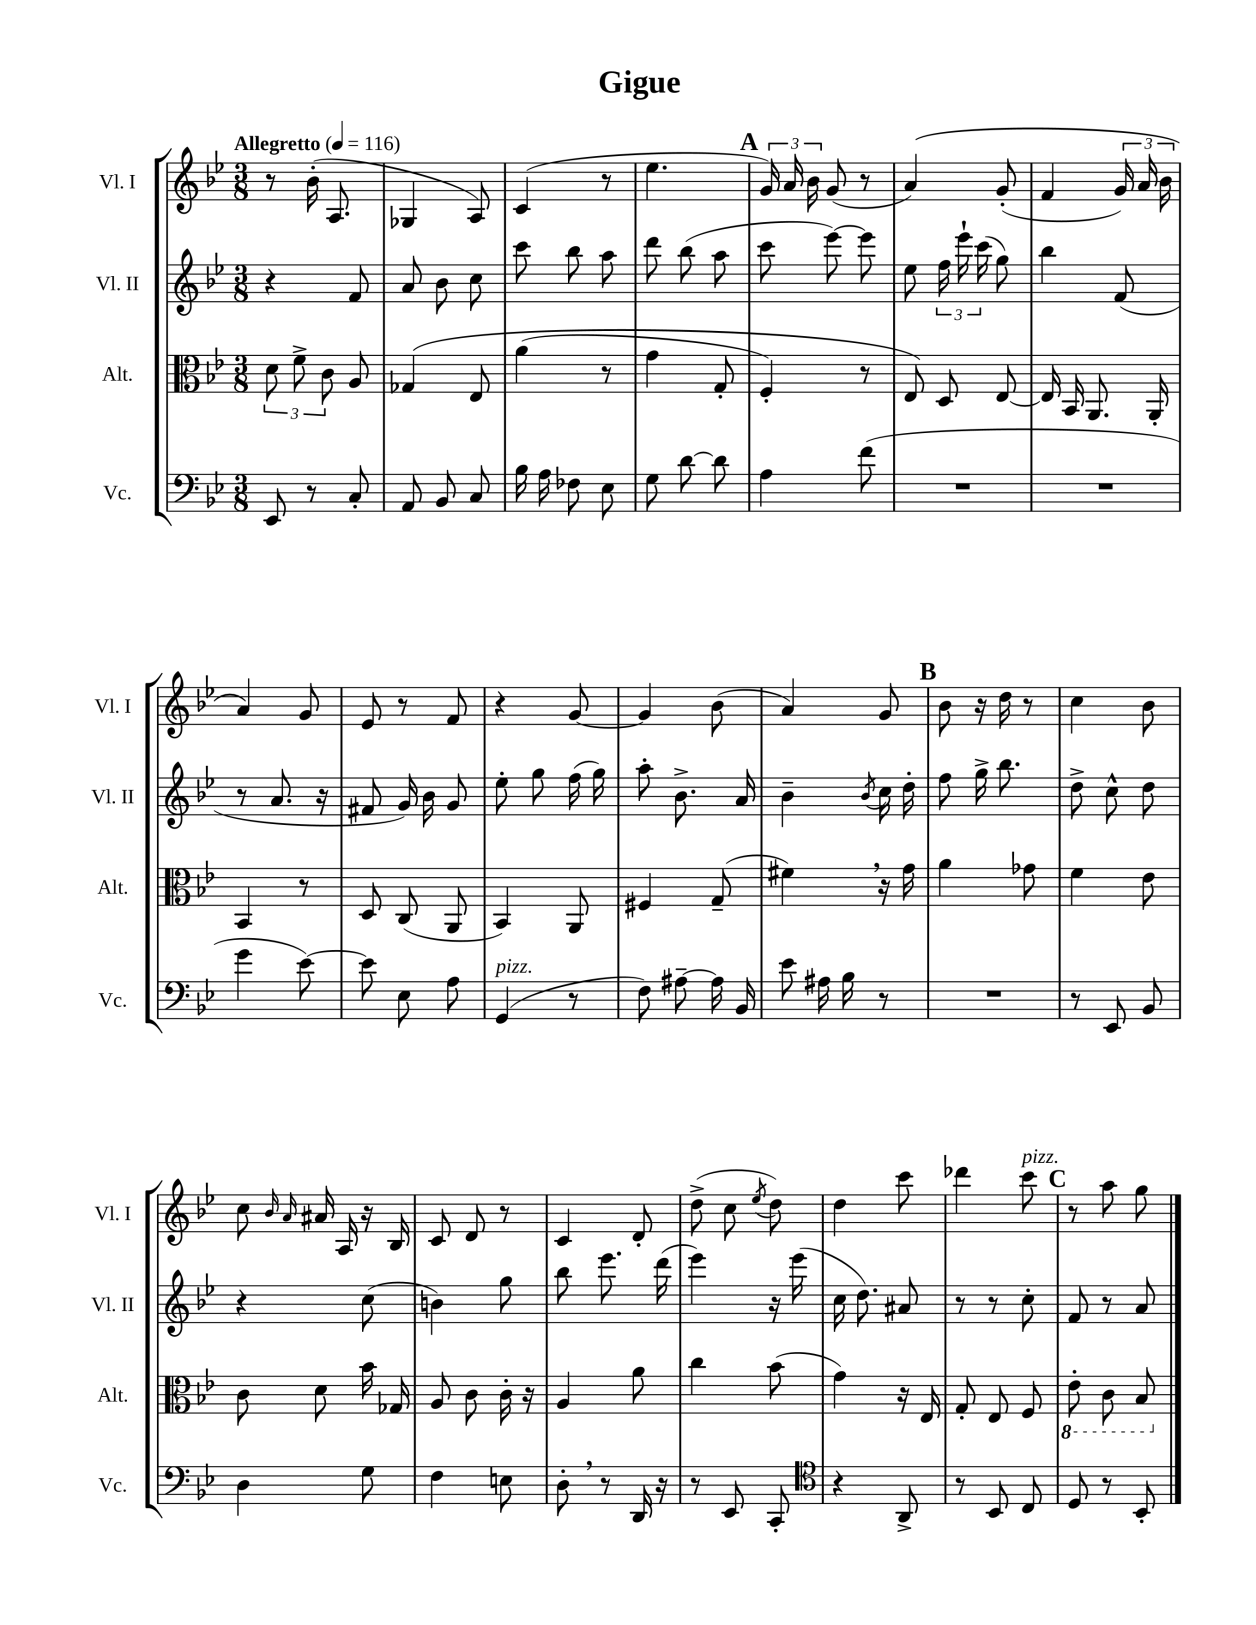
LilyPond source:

\header { title = "Gigue" }
<<
\new StaffGroup <<
\new Staff = "s0" \with { instrumentName = "Vl. I" shortInstrumentName = "Vl. I" } {
    \clef treble \key bes \major \numericTimeSignature \time 3/8 \tempo "Allegretto" 4 = 116
    \autoBeamOff r8 bes'16-.( a8. |
    ges4 a8) |
    c'4( r8 |
    ees''4. |
    \mark \markup { \bold "A" } \tuplet 3/2 { g'16) a'16 bes'16 } g'8( r8 |
    a'4)\( g'8-.( |
    f'4 \tuplet 3/2 { g'16) a'16 bes'16 } |
    a'4\) g'8 |
    ees'8 r8 f'8 |
    r4 g'8~ |
    g'4 bes'8( |
    a'4) g'8 |
    \mark \markup { \bold "B" } bes'8 r16 d''16 r8 |
    c''4 bes'8 |
    c''8 \grace { bes'16 a'16 } ais'16 a16 r16 bes16 |
    c'8 d'8 r8 |
    c'4 d'8-. |
    d''8->( c''8 \acciaccatura { ees''8 } d''8) |
    d''4 c'''8 |
    des'''4 c'''8^\markup { \italic "pizz." } |
    \mark \markup { \bold "C" } r8 a''8 g''8 \bar "|." |
}
\new Staff = "s1" \with { instrumentName = "Vl. II" shortInstrumentName = "Vl. II" } {
    \clef treble \key bes \major \numericTimeSignature \time 3/8
    \autoBeamOff r4 f'8 |
    a'8 bes'8 c''8 |
    c'''8 bes''8 a''8 |
    d'''8 bes''8( a''8 |
    \mark \markup { \bold "A" } c'''8 ees'''8~) ees'''8 |
    ees''8 \tuplet 3/2 { f''16 ees'''16-! c'''16( } g''8) |
    bes''4 f'8( |
    r8 a'8. r16 |
    fis'8 g'16) bes'16 g'8 |
    ees''8-. g''8 f''16( g''16) |
    a''8-. bes'8.-> a'16 |
    bes'4-- \acciaccatura { bes'8 } c''16 d''16-. |
    \mark \markup { \bold "B" } f''8 g''16-> bes''8. |
    d''8-> c''8-^ d''8 |
    r4 c''8( |
    b'4) g''8 |
    bes''8 ees'''8. d'''16( |
    ees'''4) r16 ees'''16( |
    c''16 d''8.) ais'8 |
    r8 r8 c''8-. |
    \mark \markup { \bold "C" } f'8 r8 a'8 \bar "|." |
}
\new Staff = "s2" \with { instrumentName = "Alt." shortInstrumentName = "Alt." } {
    \clef alto \key bes \major \numericTimeSignature \time 3/8
    \autoBeamOff \tuplet 3/2 { d'8 f'8-> c'8 } a8 |
    ges4\( ees8 |
    a'4( r8 |
    g'4 g8-. |
    \mark \markup { \bold "A" } f4-.) r8 |
    ees8\) d8 ees8~ |
    ees16 bes,16 a,8. a,16-. |
    bes,4 r8 |
    d8 c8( a,8 |
    bes,4) a,8 |
    fis4 g8--( |
    fis'4) \breathe r16 g'16 |
    \mark \markup { \bold "B" } a'4 ges'8 |
    f'4 ees'8 |
    c'8 d'8 bes'16 ges16 |
    a8 c'8 c'16-. r16 |
    a4 a'8 |
    c''4 bes'8( |
    g'4) r16 ees16 |
    g8-. ees8 f8 |
    \mark \markup { \bold "C" } \ottava #-1 ees8-. c8 bes,8 \ottava #0 \bar "|." |
}
\new Staff = "s3" \with { instrumentName = "Vc." shortInstrumentName = "Vc." } {
    \clef bass \key bes \major \numericTimeSignature \time 3/8
    \autoBeamOff ees,8 r8 c8-. |
    a,8 bes,8 c8 |
    bes16 a16 fes8 ees8 |
    g8 d'8~ d'8 |
    \mark \markup { \bold "A" } a4 f'8( |
    R4. |
    R4. |
    g'4 ees'8~) |
    ees'8 ees8 a8 |
    g,4^\markup { \italic "pizz." }( r8 |
    f8) ais8~-- ais16 bes,16 |
    ees'8 ais16 bes16 r8 |
    \mark \markup { \bold "B" } R4. |
    r8 ees,8 bes,8 |
    d4 g8 |
    f4 e8 |
    d8-. \breathe r8 d,16 r16 |
    r8 ees,8 c,8-. |
    \clef tenor r4 a,8-> |
    r8 bes,8 c8 |
    \mark \markup { \bold "C" } d8 r8 bes,8-. \bar "|." |
}
>>
>>
\layout { \context { \Score \remove "Bar_number_engraver" } }
